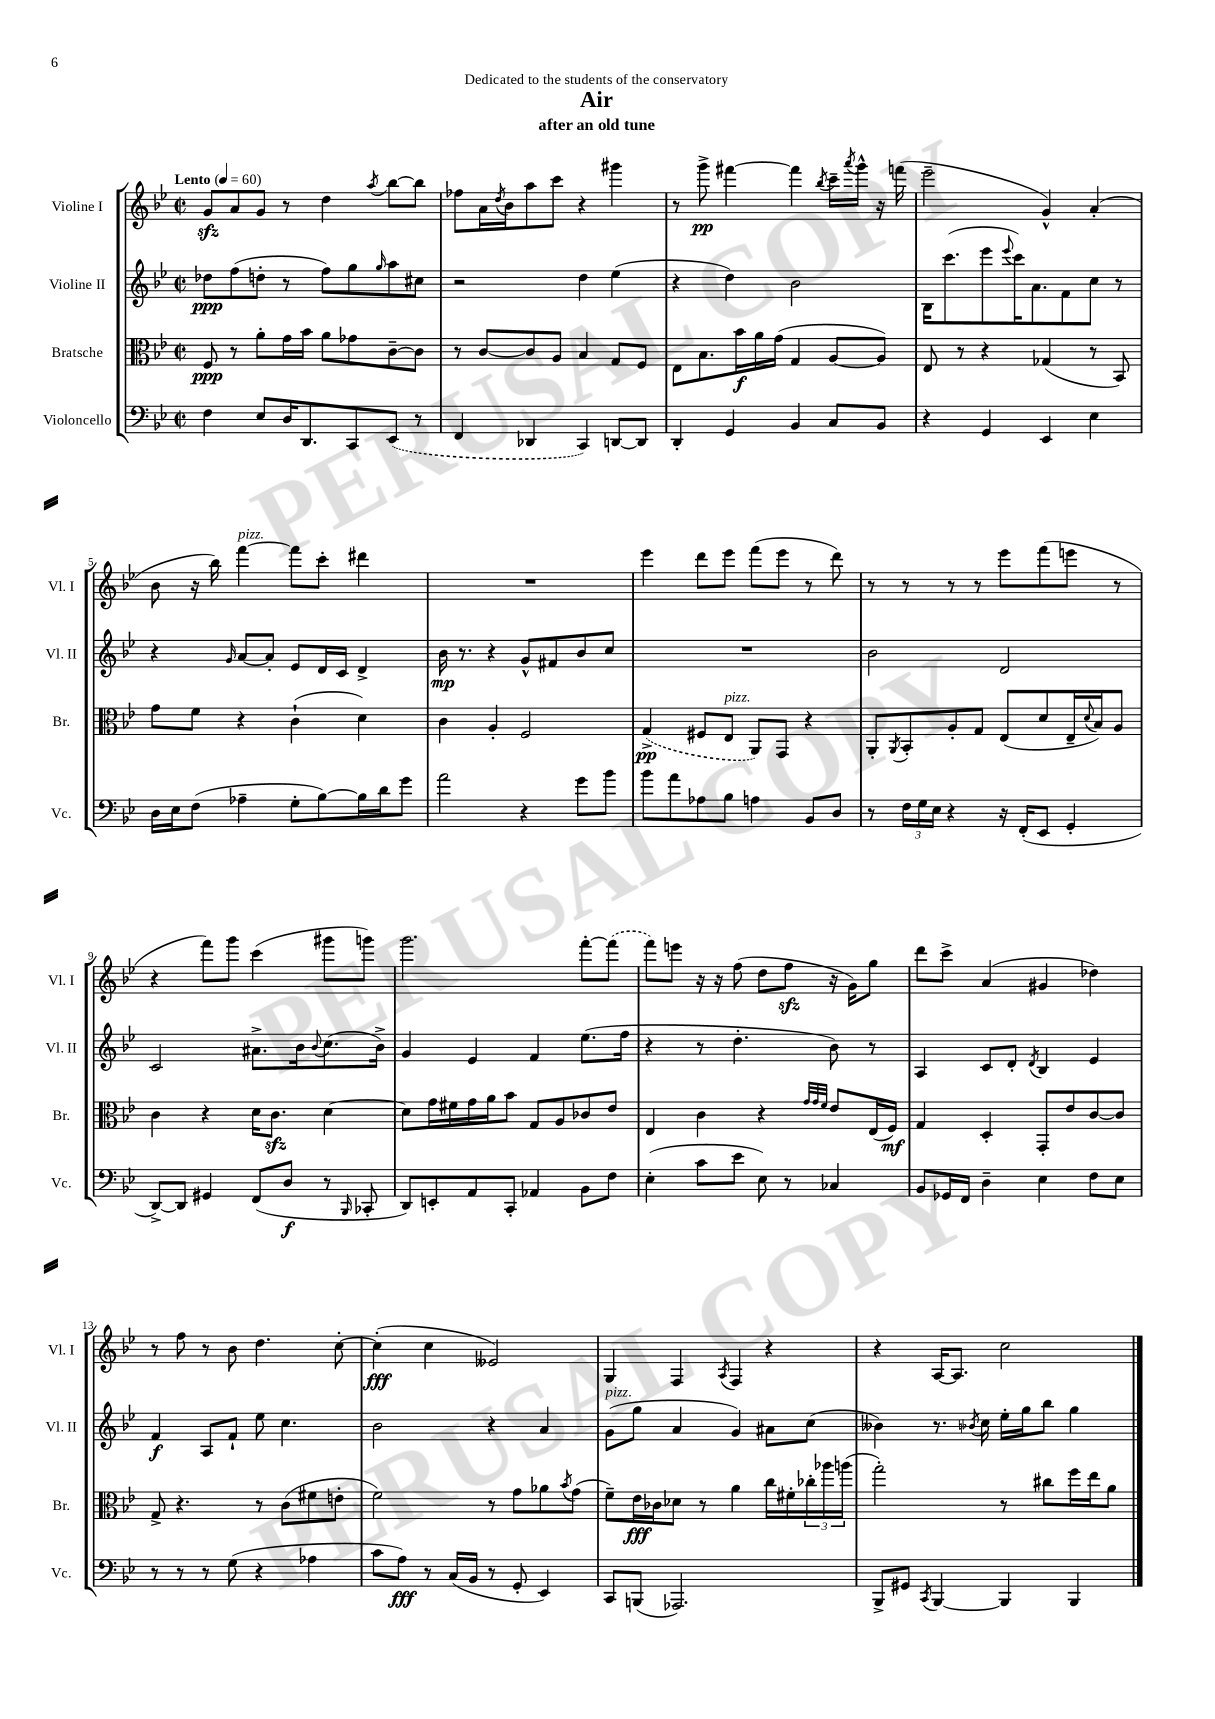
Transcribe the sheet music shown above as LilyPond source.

\header { title = "Air" subtitle = "after an old tune" dedication = "Dedicated to the students of the conservatory" }
<<
\new StaffGroup <<
\new Staff = "s0" \with { instrumentName = "Violine I" shortInstrumentName = "Vl. I" } {
    \clef treble \key bes \major \defaultTimeSignature \time 2/2 \tempo "Lento" 4 = 60
    g'8\sfz a'8 g'8 r8 d''4 \acciaccatura { a''8 } bes''8~ bes''8 |
    fes''8 a'16 \acciaccatura { d''8 } bes'16 a''8 c'''8 r4 gis'''4 |
    r8 g'''8->\pp fis'''4~ fis'''4 \acciaccatura { bes''8 } c'''16-- \acciaccatura { a'''8 } g'''16-^ r16 f'''16( |
    ees'''2-- g'4-^) a'4-.( |
    bes'8 r16 bes''16) f'''4~^\markup { \italic "pizz." } f'''8 c'''8-. dis'''4 |
    R1 |
    ees'''4 d'''8 ees'''8 f'''8( ees'''8 r8 d'''8) |
    r8 r8 r8 r8 ees'''8 f'''8( e'''8 r8 |
    r4 f'''8) g'''8 c'''4( gis'''8 g'''8) |
    g'''2. f'''8~-. \once \slurDashed f'''8( |
    f'''8) e'''8 r16 r16 f''8( d''8 f''8\sfz r16 g'16) g''8 |
    d'''8 c'''8-> a'4( gis'4 des''4) |
    r8 f''8 r8 bes'8 d''4. c''8~-. |
    c''4-.\fff( c''4 eeses'2) |
    g4 f4 \acciaccatura { a8 } f4 r4 |
    r4 a16~ a8. c''2 \bar "|." |
}
\new Staff = "s1" \with { instrumentName = "Violine II" shortInstrumentName = "Vl. II" } {
    \clef treble \key bes \major \defaultTimeSignature \time 2/2
    des''8\ppp f''8( d''8-. r8 f''8) g''8 \grace { g''16 } a''8 cis''8 |
    r2 d''4 ees''4( |
    r4 d''4) bes'2 |
    bes16 c'''8.( ees'''8 \appoggiatura { ees'''8 } c'''16) a'8. f'8 c''8 r8 |
    r4 \grace { g'16 } a'8~ a'8-. ees'8 d'16 c'16 d'4-> |
    bes'16\mp r8. r4 g'8-^ fis'8 bes'8 c''8 |
    R1 |
    bes'2 d'2 |
    c'2 ais'8.-> bes'16 \appoggiatura { bes'8 } c''8.( bes'16->) |
    g'4 ees'4 f'4 ees''8.( f''16 |
    r4 r8 d''4.-. bes'8) r8 |
    a4 c'8 d'8-. \acciaccatura { d'8 } bes4 ees'4 |
    f'4\f a8 f'8-! ees''8 c''4. |
    bes'2 r4 a'4 |
    g'8^\markup { \italic "pizz." }( g''8 a'4 g'4) ais'8 c''8( |
    beses'4) r8. \acciaccatura { bes'8 } c''16 ees''16-. g''16 bes''8 g''4 \bar "|." |
}
\new Staff = "s2" \with { instrumentName = "Bratsche" shortInstrumentName = "Br." } {
    \clef alto \key bes \major \defaultTimeSignature \time 2/2
    f8\ppp r8 a'8-. g'16 bes'16 a'8 ges'8 c'8~-- c'8 |
    r8 c'8~ c'8 a8 bes4 g8 f8 |
    ees8 bes8. bes'16\f a'16 g'16( g4 a8~ a8) |
    ees8 r8 r4 ges4( r8 bes,8) |
    g'8 f'8 r4 c'4-!( d'4) |
    c'4 a4-. f2 |
    \once \slurDashed g4->\pp( fis8 ees8^\markup { \italic "pizz." } a,8) g,8 r4 |
    a,8-. \acciaccatura { a,8 } bes,8-. a8-. g8 ees8( d'8 ees16-- \appoggiatura { d'8 } bes16) a8 |
    c'4 r4 d'16 c'8.\sfz d'4~ |
    d'8 g'16 fis'16 g'16 a'16 bes'8 g8 a8 ces'8 ees'8 |
    ees4 c'4 r4 \grace { g'32 g'32 f'32 } ees'8 ees16( f16\mf) |
    g4 d4-. g,8-. ees'8 c'8~ c'8 |
    g8-> r4. r8 c'8( fis'8 e'8-. |
    f'2) r8 g'8 aes'8 \acciaccatura { bes'8 } g'8( |
    f'8--) ees'16\fff ces'16 des'8 r8 a'4 c''16 fis'16-. \tuplet 3/2 { ces''16-. aes''16 a''16( } |
    g''2-.) r8 cis''8 f''16 ees''16 a'8 \bar "|." |
}
\new Staff = "s3" \with { instrumentName = "Violoncello" shortInstrumentName = "Vc." } {
    \clef bass \key bes \major \defaultTimeSignature \time 2/2
    f4 ees8 d16 d,8. c,8 \once \slurDashed ees,8( r8 |
    f,4 des,4 c,4) d,8~ d,8 |
    d,4-. g,4 bes,4 c8 bes,8 |
    r4 g,4 ees,4 ees4 |
    d16 ees16 f8( aes4-- g8-. bes8~) bes16 d'16 g'8 |
    a'2 r4 g'8 bes'8 |
    bes'8 a'8 aes8 bes8 a4 bes,8 d8 |
    r8 \tuplet 3/2 { f16 g16 ees16 } r4 r16 f,16-.( ees,8 g,4-. |
    d,8~->) d,8 gis,4 f,8( d8\f r8 \grace { bes,,16 } ces,8-. |
    d,8) e,8-. a,8 c,8-. aes,4 bes,8 f8 |
    ees4-.( c'8 ees'8 ees8) r8 ces4 |
    bes,8 ges,16 f,16 d4-- ees4 f8 ees8 |
    r8 r8 r8 g8( r4 aes4 |
    c'8 a8\fff) r8 c16( bes,16 r8 g,8-. ees,4) |
    c,8 b,,8( aes,,2.) |
    bes,,8-> gis,8 \acciaccatura { c,8 } bes,,4~ bes,,4 bes,,4 \bar "|." |
}
>>
>>
